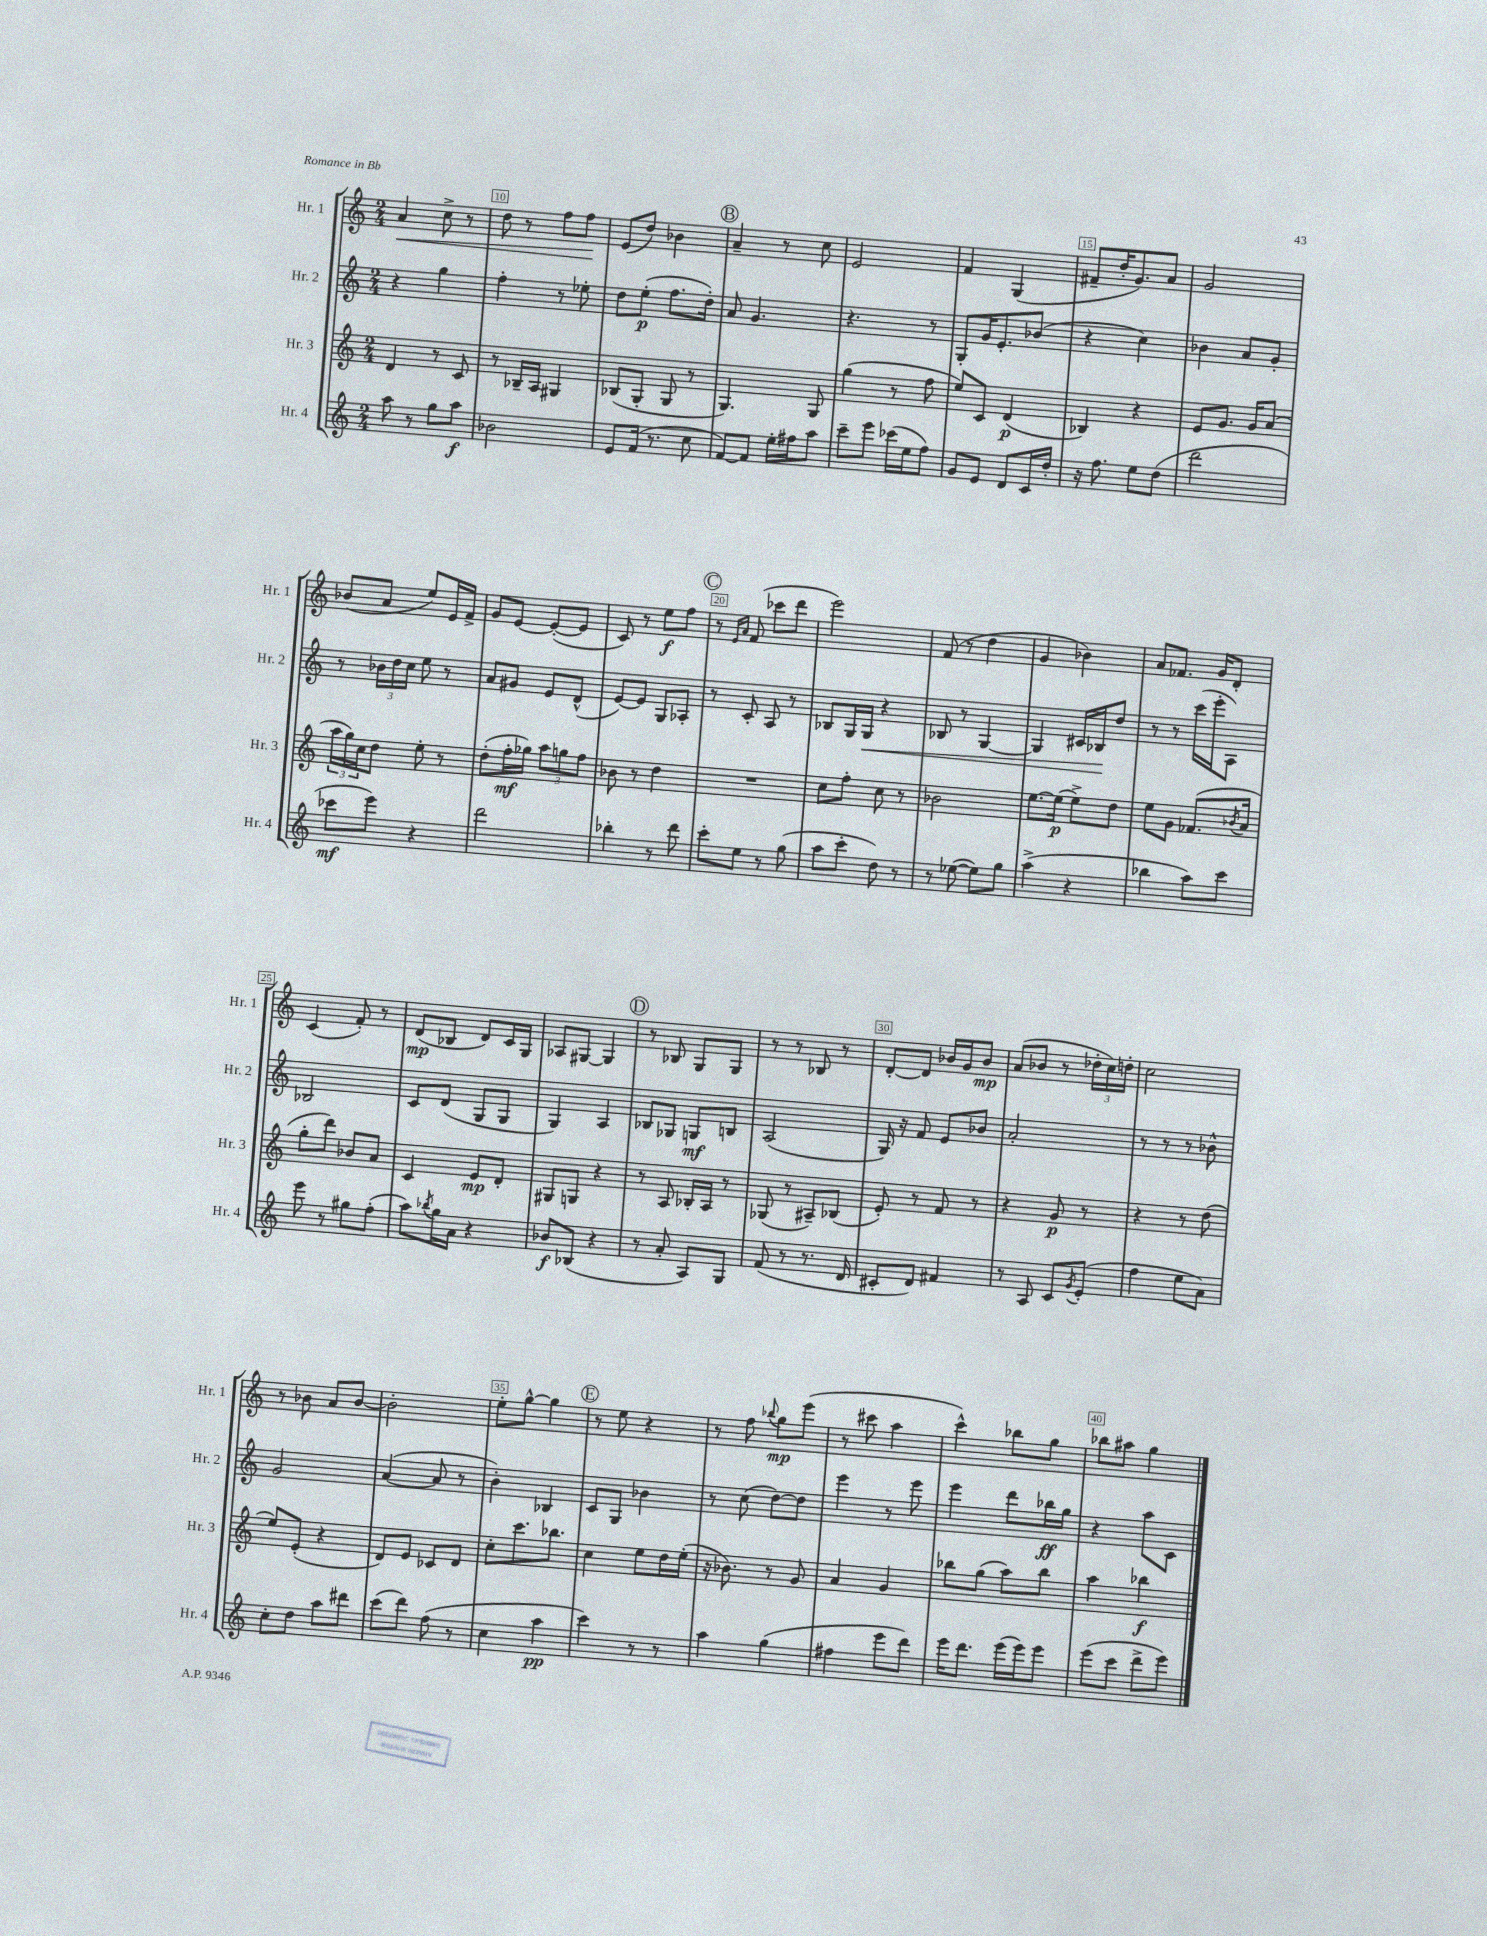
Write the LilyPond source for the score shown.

<<
\new StaffGroup <<
\new Staff = "s0" \with { instrumentName = "Hr. 1" shortInstrumentName = "Hr. 1" } {
    \clef treble \key c \major \numericTimeSignature \time 2/4
    a'4\< c''8-> r8 |
    d''8 r8 f''8 f''8\! |
    e'8( d''8) bes'4 |
    \mark \markup { \circle "B" } a'4-- r8 c''8 |
    e'2 |
    f'4 g4( |
    fis'8-- d''16-. g'8.) a'8 |
    g'2 |
    bes'8( a'8 e''8) e'16 f'16-> |
    g'8 e'8~ e'8~-.( e'8 |
    c'8) r8 e''8\f f''8 |
    \mark \markup { \circle "C" } r8 \grace { e'16 a'16 } f'8( ces'''8 d'''8 |
    e'''2) |
    f'8( r8 d''4 |
    g'4 bes'4) |
    a'8 fes'8. g'16 d'8-. |
    c'4( f'8-.) r8 |
    d'8\mp( bes8 d'8) c'16 g16 |
    aes8 gis8~ gis4 |
    \mark \markup { \circle "D" } r8 bes8 g8 g8 |
    r8 r8 bes8 r8 |
    d'8~-. d'8 bes'16 g'16 bes'8\mp |
    a'8( bes'8 r8 \tuplet 3/2 { des''16-. c''16) d''16-. } |
    c''2 |
    r8 bes'8 a'8 bes'8~ |
    bes'2-. |
    e''8-. g''8~-^ g''4 |
    \mark \markup { \circle "E" } r8 e''8 r4 |
    r8 f''8 \appoggiatura { bes''8 } g''8\mp e'''8( |
    r8 cis'''8 a''4 |
    c'''4-^) bes''8 g''8 |
    bes''8 ais''8 g''4 \bar "|." |
}
\new Staff = "s1" \with { instrumentName = "Hr. 2" shortInstrumentName = "Hr. 2" } {
    \clef treble \key c \major \numericTimeSignature \time 2/4
    r4 g''4 |
    f''4-. r8 ees''8-. |
    d''8 e''8-.\p( f''8. d''16-.) |
    \mark \markup { \circle "B" } a'8 g'4. |
    r4. r8 |
    g8-. g'16 e'8.-. bes'8( |
    r4 c''4) |
    bes'4 a'8 g'8-. |
    r8 \tuplet 3/2 { bes'16 d''16 c''16 } e''8 r8 |
    a'8 gis'8 e'8 d'8-^( |
    e'8~) e'8 g8 aes8-. |
    \mark \markup { \circle "C" } r8 c'8-. a8 r8 |
    bes8 g16 g16\< r4 |
    bes8 r8 g4~ |
    g4 cis'16 bes16\! d''8 |
    r8 r8 c'''16( e'''16-. a8) |
    bes2 |
    c'8 d'8( g8 g8 |
    g4) a4 |
    \mark \markup { \circle "D" } bes8 ges8 g8\mf b8 |
    a2( |
    g16) r16 f'8 e'8 bes'8 |
    a'2-. |
    r8 r8 r8 bes'8-^ |
    g'2 |
    a'4~( a'8 r8 |
    b'4-.) bes4 |
    \mark \markup { \circle "E" } c'8 g8 bes'4 |
    r8 c''8( d''8~) d''8 |
    e'''4 r8 e'''8 |
    e'''4 d'''8 bes''16\ff g''16 |
    r4 a''8 c'8 \bar "|." |
}
\new Staff = "s2" \with { instrumentName = "Hr. 3" shortInstrumentName = "Hr. 3" } {
    \clef treble \key c \major \numericTimeSignature \time 2/4
    d'4 r8 c'8 |
    r8 bes16-- a16 gis4 |
    bes8( g8-. g8 r8 |
    \mark \markup { \circle "B" } g4.) g8 |
    g''4( r8 f''8 |
    e''8) c'8 d'4\p( |
    bes4) r4 |
    e'8 g'8. g'16 a'8( |
    \tuplet 3/2 { a''16 g''16) c''16 } d''8 e''8-. r8 |
    d''8-.( f''16-.\mf ges''16) \tuplet 3/2 { a''8 g''8 f''8 } |
    bes'8 r8 d''4 |
    \mark \markup { \circle "C" } R2 |
    c''8 f''8-. c''8 r8 |
    bes'2 |
    e''8.~ e''16\p( e''8->) d''8 |
    e''8 g'8 fes'8.( \acciaccatura { bes'8 } a'16 |
    g''8-. d'''8) bes'8 a'8 |
    c'4 e'8\mp d'8-. |
    gis8 g8 r4 |
    \mark \markup { \circle "D" } r8 a8 bes16-. a16 r8 |
    ges8( r8 ais8--) bes8( |
    e'8-.) r8 f'8 r8 |
    r4 g'8\p r8 |
    r4 r8 d''8( |
    e''8) e'8-.( r4 |
    d'8) e'8 ces'8 d'8 |
    c''8-. c'''8. bes''8. |
    \mark \markup { \circle "E" } c''4 e''8 d''16 e''16-.( |
    r16 bes'8.) r8 g'8 |
    a'4 g'4 |
    bes''8 g''8( a''8) bes''8 |
    a''4 bes''4\f \bar "|." |
}
\new Staff = "s3" \with { instrumentName = "Hr. 4" shortInstrumentName = "Hr. 4" } {
    \clef treble \key c \major \numericTimeSignature \time 2/4
    a''8 r8 g''8 a''8\f |
    bes'2 |
    e'8 f'16( r8. c''8 |
    \mark \markup { \circle "B" } f'8~) f'8 e''16-. fis''16 a''8 |
    c'''8-- e'''8 ces'''16( e''16 f''8) |
    g'8 e'8 d'8 c'16 d''16-. |
    r16 f''8. e''8 d''8( |
    d'''2 |
    ces'''8\mf e'''8) r4 |
    d'''2 |
    bes''4-. r8 d'''8 |
    \mark \markup { \circle "C" } c'''8-. e''8 r8 g''8( |
    a''8 c'''8-. d''8) r8 |
    r8 ees''8~( ees''8) g''8 |
    a''4->( r4 |
    bes''4 a''8) c'''8 |
    e'''8 r8 gis''8 f''8-.( |
    a''8) \acciaccatura { bes''8 } g''16 a'16 r4 |
    bes'8\f bes8( r4 |
    \mark \markup { \circle "D" } r8 a'8-. a8) g8 |
    f'8( r8 r8. d'16 |
    cis'8-. d'8) fis'4 |
    r8 a8 c'8 \acciaccatura { g'8 } e'8-.( |
    f''4 e''8 a'8) |
    c''8-. d''8 a''8 dis'''8 |
    c'''8( d'''8) f''8( r8 |
    c''4 a''4\pp |
    \mark \markup { \circle "E" } c'''4) r8 r8 |
    a''4 g''4( |
    fis''4 e'''8 d'''8) |
    e'''16 d'''8. e'''16( e'''16) e'''8 |
    e'''8( c'''8 d'''8-> e'''8) \bar "|." |
}
>>
>>
\layout { \context { \Score currentBarNumber = #9 \override BarNumber.break-visibility = ##(#f #t #t) barNumberVisibility = #(every-nth-bar-number-visible 5) \override BarNumber.stencil = #(make-stencil-boxer 0.1 0.3 ly:text-interface::print) } }
